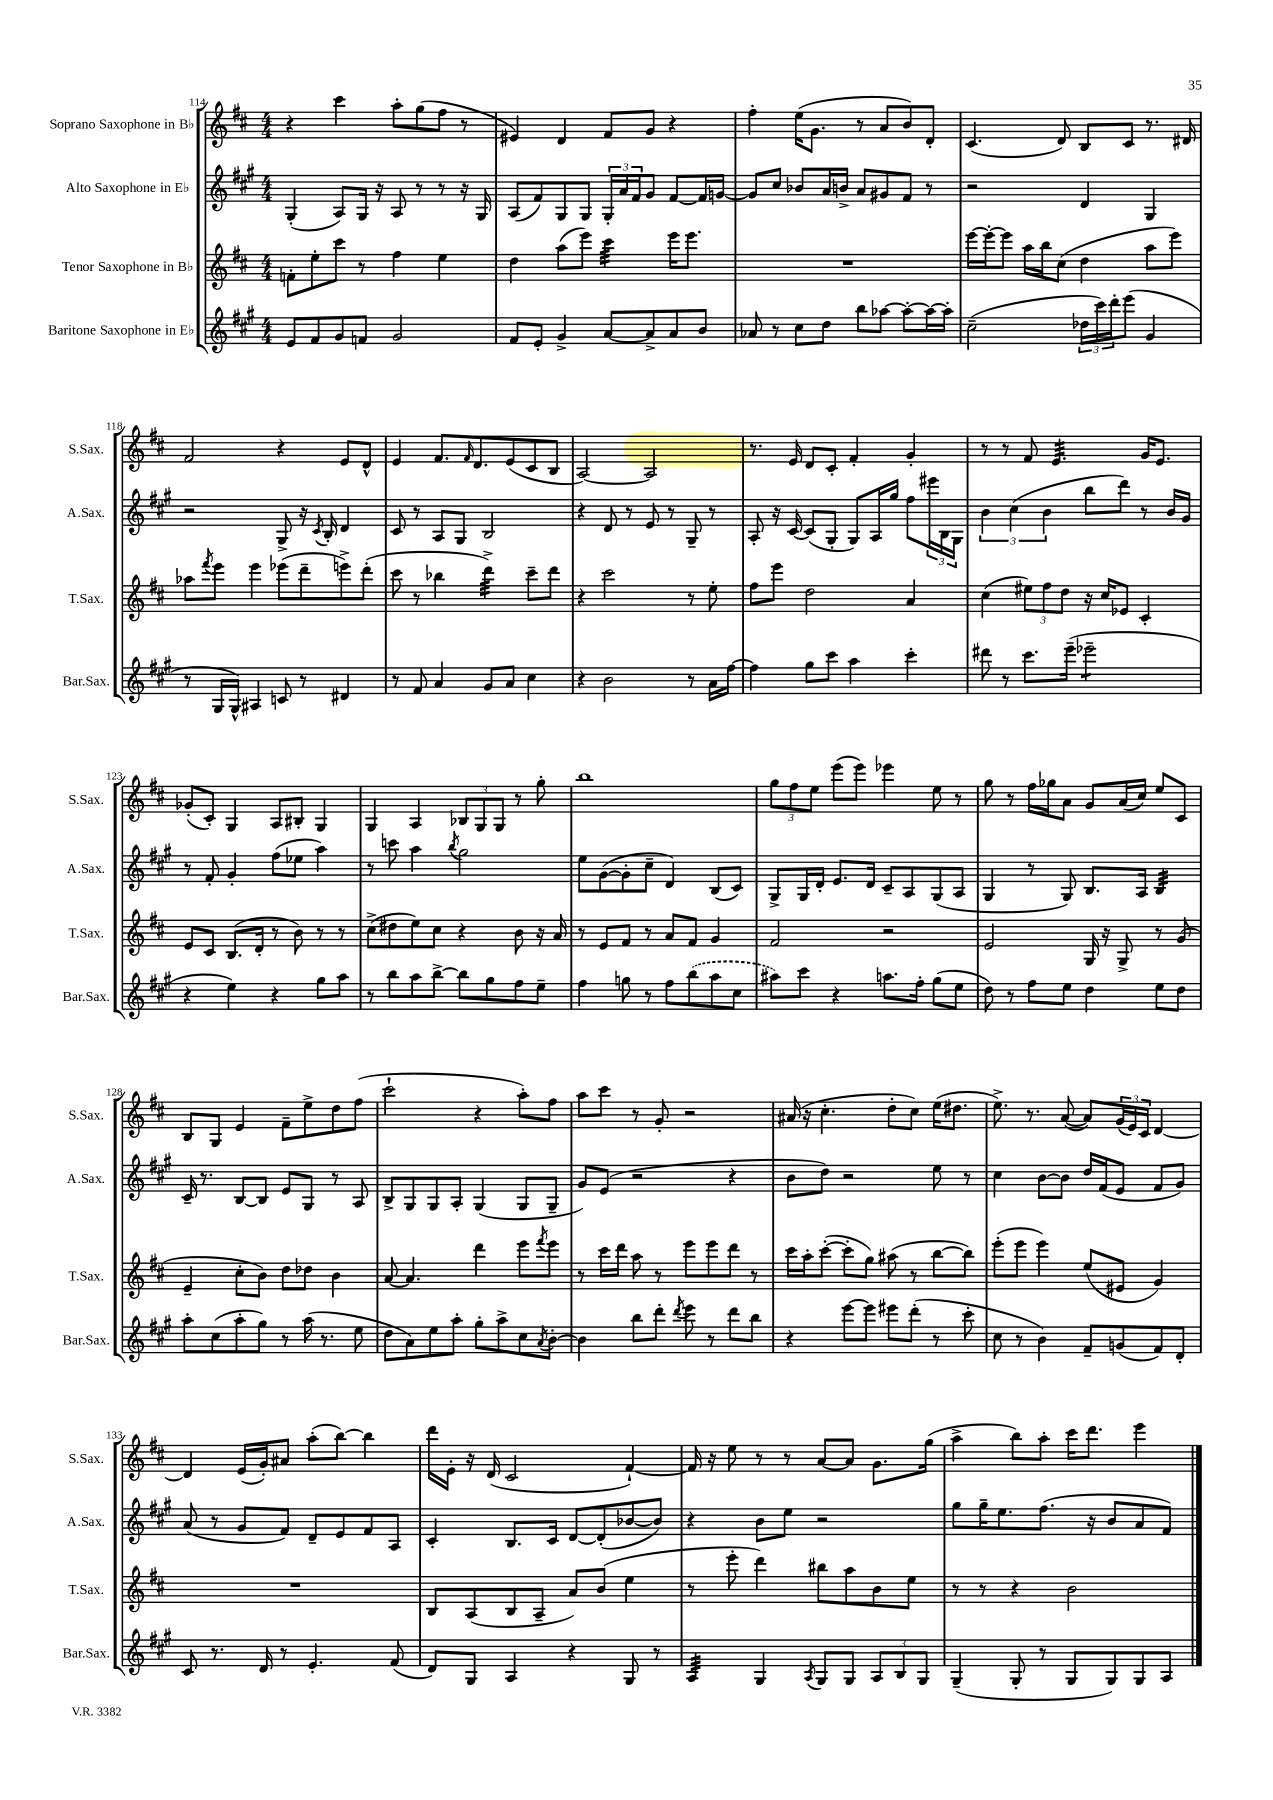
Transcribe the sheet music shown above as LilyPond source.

<<
\new StaffGroup <<
\new Staff = "s0" \with { instrumentName = "Soprano Saxophone in Bb" shortInstrumentName = "S.Sax." } {
    \clef treble \key d \major \numericTimeSignature \time 4/4
    r4 cis'''4 a''8-. g''8( fis''8 r8 |
    eis'4) d'4 fis'8 g'8 r4 |
    fis''4-. e''16( g'8. r8 a'8 b'8) d'8-. |
    cis'4.( d'8) b8 cis'8 r8. dis'16 |
    fis'2 r4 e'8 d'8-^ |
    e'4 fis'8. \grace { fis'16 } d'8. e'8( cis'8 b8 |
    a2~) a2 |
    r8. e'16 d'8 cis'8-. fis'4-. g'4-. |
    r8 r8 fis'8 e'4.:32 g'16 e'8. |
    ges'8-.( cis'8-.) g4 a8 bis8-. g4 |
    g4 a4 \tuplet 3/2 { bes8 g8 g8 } r8 g''8-. |
    b''1 |
    \tuplet 3/2 { g''8 fis''8 e''8 } e'''8( e'''8) ees'''4 e''8 r8 |
    g''8 r8 fis''16 ges''16 a'8 g'8 a'16( cis''16) e''8 cis'8 |
    b8 g8 e'4 fis'8-- e''8-> d''8 fis''8( |
    cis'''2-! r4 a''8-.) fis''8 |
    a''8 cis'''8 r8 g'8-. r2 |
    ais'16( r16 cis''4.-. d''8-. cis''8) e''16( dis''8. |
    e''8.->) r8. a'8~( a'8) \tuplet 3/2 { g'16( e'16) cis'16 } d'4~ |
    d'4 e'16( g'16-.) ais'8 a''8-.( b''8~) b''4 |
    d'''16 e'16-. r16 d'16( cis'2 fis'4~-!) |
    fis'16 r16 e''8 r8 r8 a'8~ a'8 g'8. g''16( |
    a''4-> b''8) a''8-. cis'''16 d'''8. e'''4 \bar "|." |
}
\new Staff = "s1" \with { instrumentName = "Alto Saxophone in Eb" shortInstrumentName = "A.Sax." } {
    \clef treble \key a \major \numericTimeSignature \time 4/4
    gis4-.( a8) gis16 r16 a8 r8 r8 r16 gis16 |
    a8( fis'8) gis8 gis8 \tuplet 3/2 { gis16-. a'16 fis'16 } gis'8 fis'8~ fis'16 g'16~ |
    g'8 cis''8 bes'8 a'16 b'16-> a'8 gis'8 fis'8 r8 |
    r2 d'4 gis4 |
    r2 gis8-> r16 \acciaccatura { cis'8 } b16-. d'4 |
    cis'8 r8 a8 gis8 b2 |
    r4 d'8 r8 e'8 r8 gis8-- r8 |
    a8-. r16 cis'16~ cis'8( gis8-. gis8) a16 gis''16 fis''8 \tuplet 3/2 { eis'''16 b16 gis16 } |
    \tuplet 3/2 { b'4 cis''4( b'4 } b''8 d'''8) r8 b'16 gis'16 |
    r8 fis'8-. gis'4-. fis''8( ees''8 a''4) |
    r8 c'''8 a''4 \acciaccatura { b''8 } gis''2 |
    e''8 gis'8~( gis'8-. cis''8-- d'4) b8( cis'8) |
    gis8-> gis16 d'16-. e'8. d'16 cis'8-- a8 gis8( a8 |
    gis4 r8 gis8) b8. a16 b4:32 |
    cis'16-- r8. b8~ b8 e'8 gis8 r8 a8 |
    b8-> gis8 gis8 a8-. gis4( gis8 gis8-- |
    gis'8) e'8( r2 r4 |
    b'8 d''8) r2 e''8 r8 |
    cis''4 b'8~ b'8 d''16 fis'16( e'8 fis'8 gis'8) |
    a'8( r8 gis'8 fis'8) d'8-- e'8 fis'8 a8 |
    cis'4-. b8. cis'16 d'8~ d'8-.( bes'8~ bes'8) |
    r4 b'8 e''8 r2 |
    gis''8 gis''16-- e''8. fis''8.( r16 b'8 a'8 fis'8) \bar "|." |
}
\new Staff = "s2" \with { instrumentName = "Tenor Saxophone in Bb" shortInstrumentName = "T.Sax." } {
    \clef treble \key d \major \numericTimeSignature \time 4/4
    f'8-. e''8-. cis'''8 r8 fis''4 e''4 |
    d''4 a''8( e'''8) cis'''4:32 e'''16 e'''8. |
    R1 |
    e'''16~ e'''16~-. e'''8 a''16 b''16 cis''8( d''4 a''8 e'''8) |
    aes''8 \acciaccatura { fis'''8 } e'''8 e'''4 ees'''8( d'''8-- e'''8->) d'''8-.( |
    cis'''8 r8 bes''4 d'''4:32->) cis'''8-- d'''8 |
    r4 cis'''2 r8 e''8-. |
    fis''8 e'''8 d''2 a'4 |
    cis''4( \tuplet 3/2 { eis''8) fis''8 d''8 } r16 cis''16 ees'8 cis'4-. |
    e'8 cis'8 b8.( d'16-. r8 b'8) r8 r8 |
    cis''8->( dis''8 e''8) cis''8 r4 b'8 r16 a'16 |
    r8 e'8 fis'8 r8 a'8 fis'8 g'4 |
    fis'2 r2 |
    e'2 g16 r16 g8-> r8 g'8( |
    e'4-- cis''8-. b'8) d''8 des''8 b'4 |
    a'8~ a'4. d'''4 e'''8 \acciaccatura { fis'''8 } e'''8 |
    r8 cis'''16 d'''16 a''8 r8 e'''8 e'''8 d'''8 r8 |
    cis'''16 a''16-. cis'''8~-.( cis'''8-. g''8) ais''8( r8 b''8~ b''8) |
    e'''8-.( e'''8 e'''4) e''8( eis'8 g'4) |
    R1 |
    b8 a8( b8 a8-- a'8) b'8( e''4 |
    r8 e'''8-. d'''4) bis''8 a''8 b'8 e''8 |
    r8 r8 r4 b'2 \bar "|." |
}
\new Staff = "s3" \with { instrumentName = "Baritone Saxophone in Eb" shortInstrumentName = "Bar.Sax." } {
    \clef treble \key a \major \numericTimeSignature \time 4/4
    e'8 fis'8 gis'8 f'8 gis'2 |
    fis'8 e'8-. gis'4-> a'8~ a'8-> a'8 b'8 |
    aes'8 r8 cis''8 d''8 b''8 aes''8~ aes''8~-. aes''16~ aes''16-. |
    cis''2--( \tuplet 3/2 { des''16 cis'''16) d'''16-. } e'''8( gis'4 |
    r8 gis16 gis16-^) ais4 c'8 r8 dis'4 |
    r8 fis'8 a'4 gis'8 a'8 cis''4 |
    r4 b'2 r8 a'16 fis''16~ |
    fis''4 gis''8 cis'''8 a''4 cis'''4-. |
    dis'''8 r8 cis'''8. e'''16--( ees'''2:8-- |
    r4 e''4) r4 gis''8 a''8 |
    r8 b''8 a''8 b''8~-> b''8 gis''8 fis''8 e''8-- |
    fis''4 g''8 r8 fis''8 \once \slurDashed b''8( a''8 cis''8 |
    ais''8) cis'''8 r4 a''8. fis''16-. gis''8( e''8 |
    d''8) r8 fis''8 e''8 d''4 e''8 d''8 |
    a''8-. cis''8( a''8-. gis''8) r8 a''16( r8. e''8 |
    d''8 a'8) e''8 a''8-. gis''8-. a''8-> cis''8 \acciaccatura { a'8 } b'8~-. |
    b'4 b''8 d'''8-. \acciaccatura { d'''8 } e'''8 r8 d'''8 b''8 |
    r4 e'''8~ e'''8 eis'''8 d'''8-.( r8 cis'''8-. |
    cis''8 r8 b'4) fis'8-- g'8( fis'8) d'8-. |
    cis'8 r8. d'16 r8 e'4.-. fis'8( |
    d'8) gis8 a4 r4 gis8 r8 |
    a4:32 gis4 \acciaccatura { a8 } gis8 gis8 \tuplet 3/2 { a8 b8 gis8 } |
    gis4--( gis8-. r8 gis8 gis8) gis8 a8 \bar "|." |
}
>>
>>
\layout { \context { \Score currentBarNumber = #114 } }
